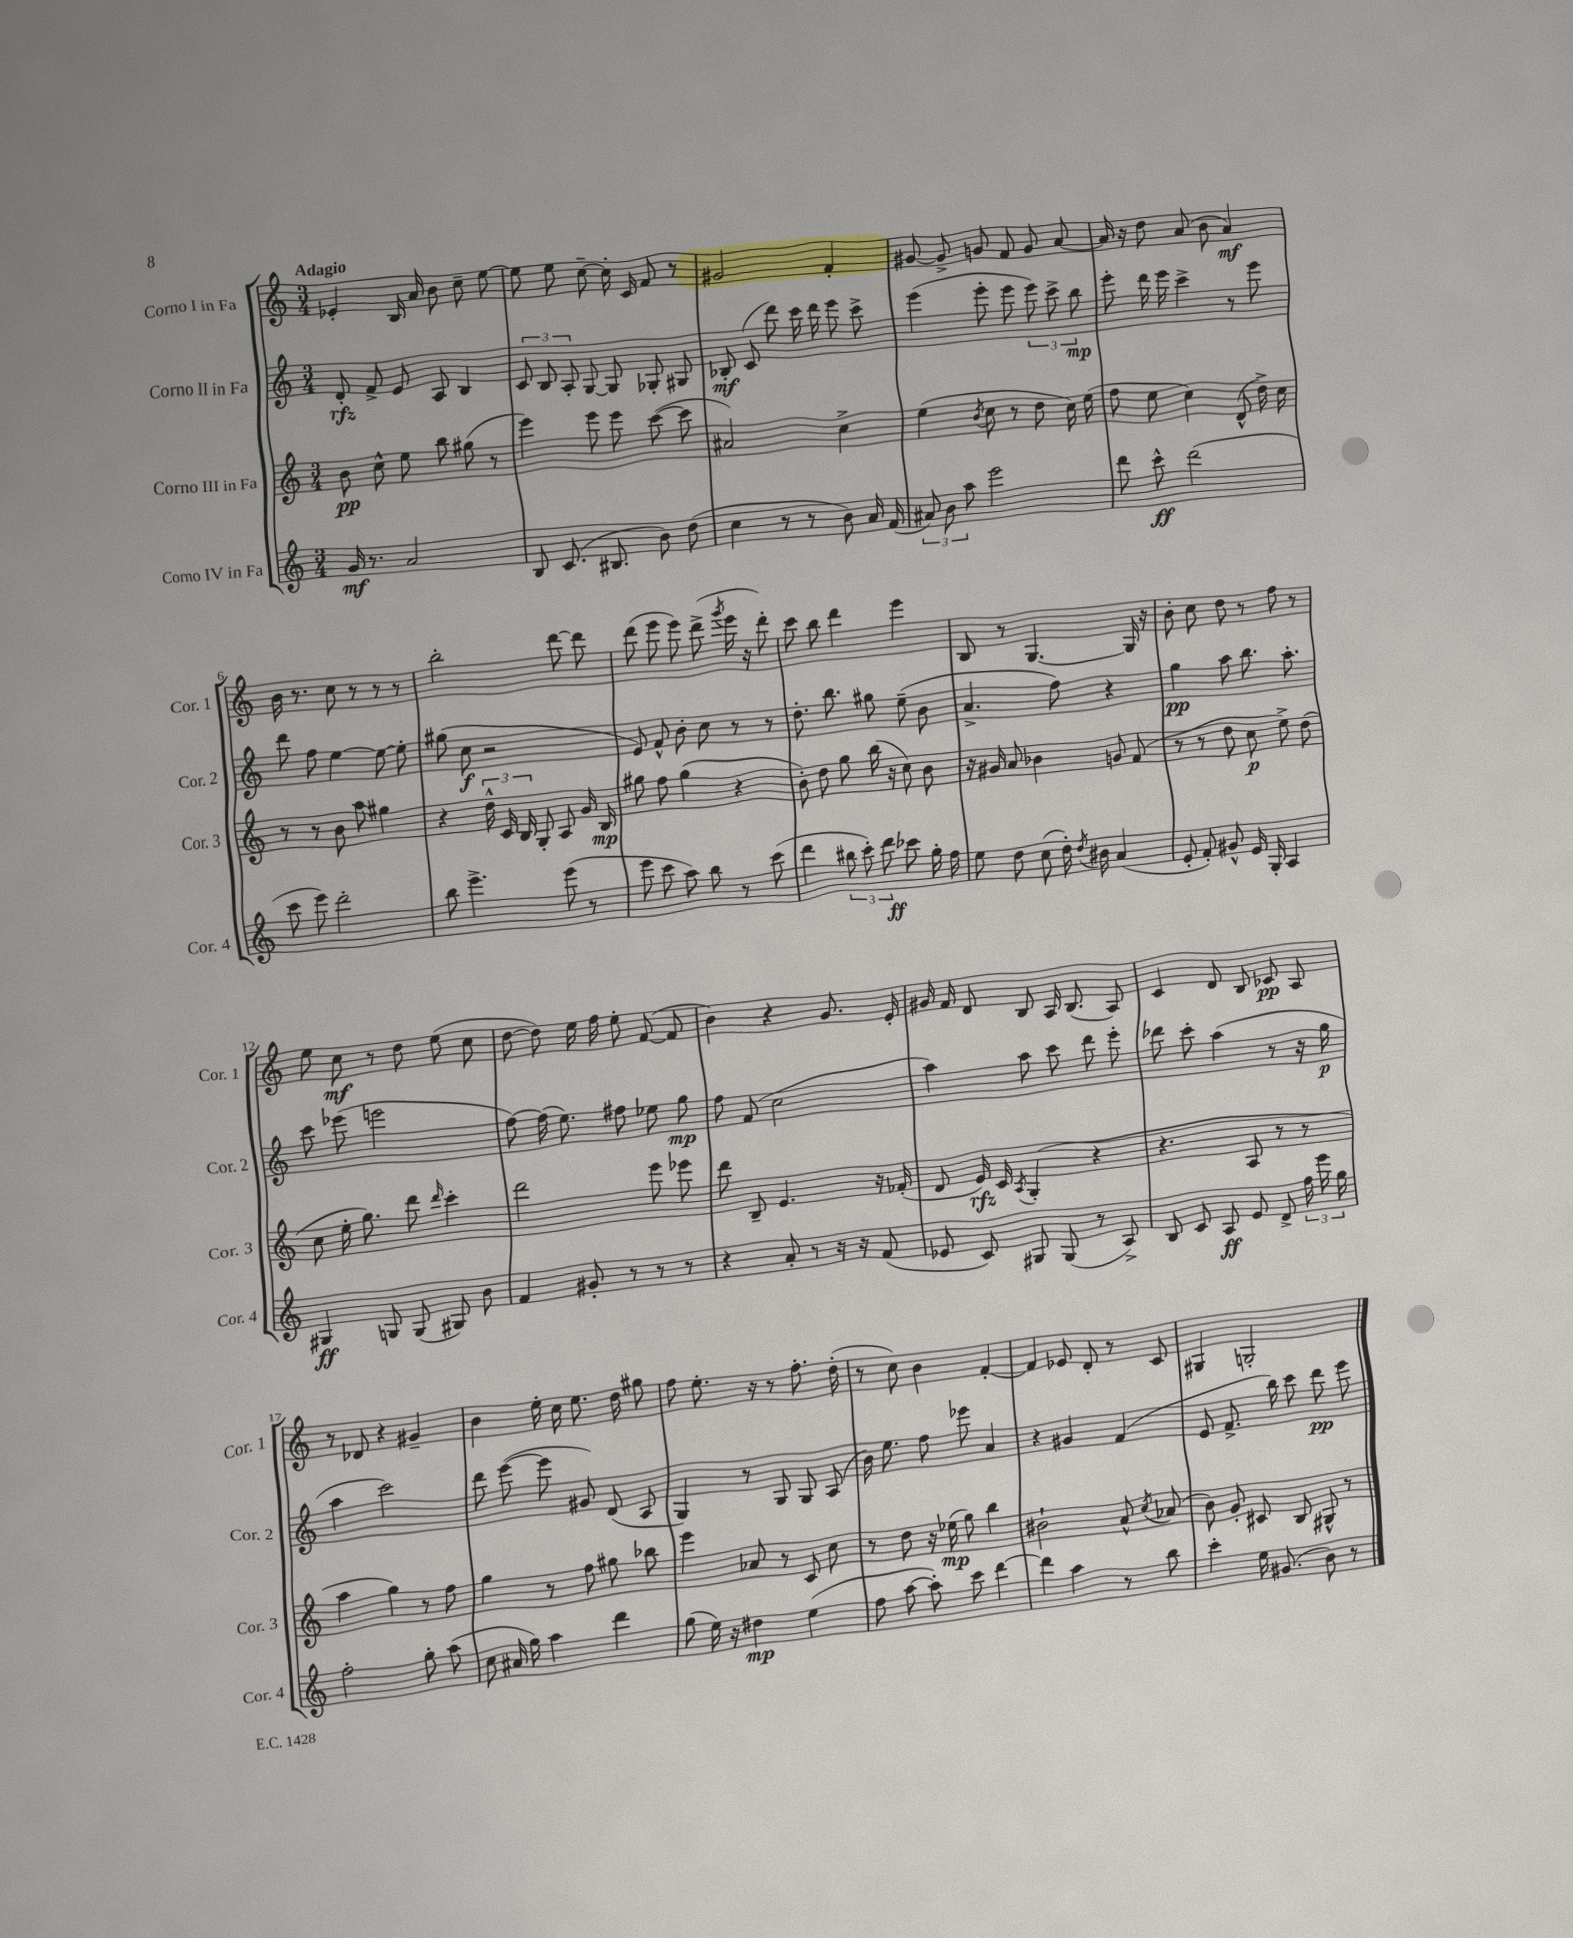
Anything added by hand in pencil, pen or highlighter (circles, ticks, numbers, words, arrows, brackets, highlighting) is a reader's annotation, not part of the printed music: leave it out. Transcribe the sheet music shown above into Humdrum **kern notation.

**kern	**kern	**kern	**kern
*staff4	*staff3	*staff2	*staff1
*clefG2	*clefG2	*clefG2	*clefG2
*k[]	*k[]	*k[]	*k[]
*M3/4	*M3/4	*M3/4	*M3/4
16g	8b	8d'	4e-'
8.r	.	.	.
.	8cc^^	8f^	.
2a	8ee	8e	16B
.	.	.	16a
.	8bb	8A	8b
.	(8gg#	4B	8cc~
.	8r	.	[8ee
=	=	=	=
8B	4eee)	12c	8ee]
.	.	12B	.
(8.c	.	.	8ee
.	.	12A'	.
.	8eee	[8G	[8cc~
8.B#	.	.	.
.	8eee	8G]	16cc']
.	.	.	16c
8b)	([8ccc	8G-'	8f
(8dd	8ccc]	8G#	8r
=	=	=	=
4cc	2a#)	8B-'	2g#
.	.	(8c	.
8r	.	8ddd)	.
8r	.	16ccc	.
.	.	16ddd	.
8b)	4cc^	8eee	4f'
16a	.	8ccc^	.
(16f	.	.	.
=	=	=	=
12a#)	(4ee	(4eee	[8g#
12b	.	.	.
.	.	.	8g#^]
12aa	.	.	.
.	8qb	.	.
2eee	8cc	8eee'	8g
.	8r	8eee	8f
.	8dd	12eee)	8g
.	.	12ccc^	.
.	16cc)	.	[8a
.	.	12bb	.
.	(16ee	.	.
=	=	=	=
8ddd	8ff	8eee'	16a]
.	.	.	16r
8ccc^^	8ee	16ddd	8dd
.	.	16eee	.
(2ddd	4cc)	4ccc^	(8a
.	.	.	8b
.	(8d^^	8r	4a)
.	16dd^)	8eee	.
.	16cc	.	.
=	=	=	=
8ccc	8r	8ddd	16b
.	.	.	8.r
8eee)	8r	8ff	.
2ddd'	8b	[4ee	8cc
.	8aa	.	8r
.	4gg#	8ee_	8r
.	.	8ee']	8r
=	=	=	=
8bb	4r	(8gg#	2bb'
4.eee^	.	8cc	.
.	24dd^^	2r	.
.	24c	.	.
.	24B	.	.
.	8G'	.	.
(8eee	8A	.	[8ddd
8r	16g	.	8ddd]
.	16B	.	.
=	=	=	=
8eee	8gg#	8e)	(8ddd
8ccc	8ff	8f^^	8eee
8aa)	(4gg#	8b'	8eee)
8bb	.	8cc	(8ddd^
.	.	.	8qggg
8r	4r	8r	16eee
.	.	.	16r
(8ccc	.	8r	8ddd')
=	=	=	=
4ddd	8b')	8.dd'	8ccc
.	8dd	.	8bb
.	.	8.bb	.
12bb#	8gg	.	4ddd
12ccc')	.	.	.
.	(16bb	8gg#	.
12ddd	.	.	.
.	16r	.	.
8ccc-	8cc)	(8ee~	4eee
16gg'	8b	8b	.
16ff	.	.	.
=	=	=	=
8ee	16r	4.a^	8B
.	16g#	.	.
8dd	8a	.	8r
(8cc	4b-	.	[4.G
16dd')	.	8ff)	.
8qdd	.	.	.
16b#	.	.	.
(4a	8g	4r	.
.	(8f	.	16G]
.	.	.	16r
=	=	=	=
8e'	8r	4gg	8b'
8f')	8r	.	8cc
8g#^^	8dd	8aa	8dd
16e	8cc	8.bb	8r
16G'	.	.	.
4A	8ee^)	.	8ff
.	.	8.aa'	.
.	(8dd	.	8r
=	=	=	=
4G#	8cc	8ccc	8ee
.	16ee'	(8eee-	8cc
.	8.gg)	.	.
8G	.	2eee	8r
(8G	8ddd	.	8dd
.	16qqddd	.	.
8G#)	4ccc'	.	(8ee
8b	.	.	8cc
=	=	=	=
4f	2ddd	[8ff)	[8dd
.	.	(16ff]	8dd])
.	.	8.ee)	.
8g#'	.	.	16ee
.	.	.	16ff
8r	.	8ff#	8ee'
8r	8eee	8ee-	([8f
8r	8eee-	8gg	8f]
=	=	=	=
4r	8ddd	8ff	4b)
.	8B~	(8f	.
8a'	4.e	2cc	4r
8r	.	.	.
16r	.	.	8.g
16r	.	.	.
(8f	16r	.	.
.	(16f-'	.	16e'
=	=	=	=
8e-	8d	4aa)	16g#
.	.	.	16f
8c)	16e)	.	8d
.	16c	.	.
.	8qA	.	.
8G#	(4G'	8aa	8B
(8G#	.	8ccc	16A
.	.	.	(8.B
8r	4r	8ddd	.
8A^)	.	8eee'	8A)
=	=	=	=
8B	4.r	8ddd-	4c
8c	.	8ccc'	.
8A	.	(4aa	8d
8e	8A	.	8B
8d^	8r	8r	8c-
24ff	8r	16r	8A
24eee	.	.	.
.	.	16gg	.
24gg	.	.	.
=	=	=	=
2ff'	4aa	4aa	8r
.	.	.	8d-
.	4gg)	2ccc)	4r
8gg'	8r	.	4g#~
(8aa	8ff	.	.
=	=	=	=
8cc	4gg	8ddd	4b
16a#	.	([8eee	.
16gg)	.	.	.
4aa	8r	8eee]	16ee'
.	.	.	16cc
.	8ff	8g#)	8.ee
4ddd	8gg#	(8d	.
.	.	.	16dd
.	8bb-	8A	8gg#
=	=	=	=
(8gg	4eee	4G)	8ff
16ee)	.	.	8.ee'
16r	.	.	.
4dd#	8a-	8r	.
.	.	.	16r
.	8r	8G	8r
(4ee	8c	8G	8.ff'
.	8cc	(8A	.
.	.	.	(16dd'
=	=	=	=
8ff	8r	16b)	8r
.	.	8.ee	.
[8aa	8dd	.	8cc)
8aa'])	16r	8ff	4b
.	(16ee-	.	.
8ccc	8gg)	8eee-	.
[4ddd	4bb	4a	[4f'
=	=	=	=
4ddd]	2b#`	4r	4f]
4aa	.	4g#	8e-
.	.	.	8d'
8r	8a^^	(4f	8r
.	8qcc	.	.
8bb	(8a-	.	8c
=	=	=	=
4ccc'	8b)	8e	4G#
.	8g'	8.f^	.
16ee	8c#	.	2G'
(8.g#	.	16bb)	.
.	8B	8ccc	.
8b)	8G#^^	8ddd	.
8r	8r	8eee	.
==	==	==	==
*-	*-	*-	*-
